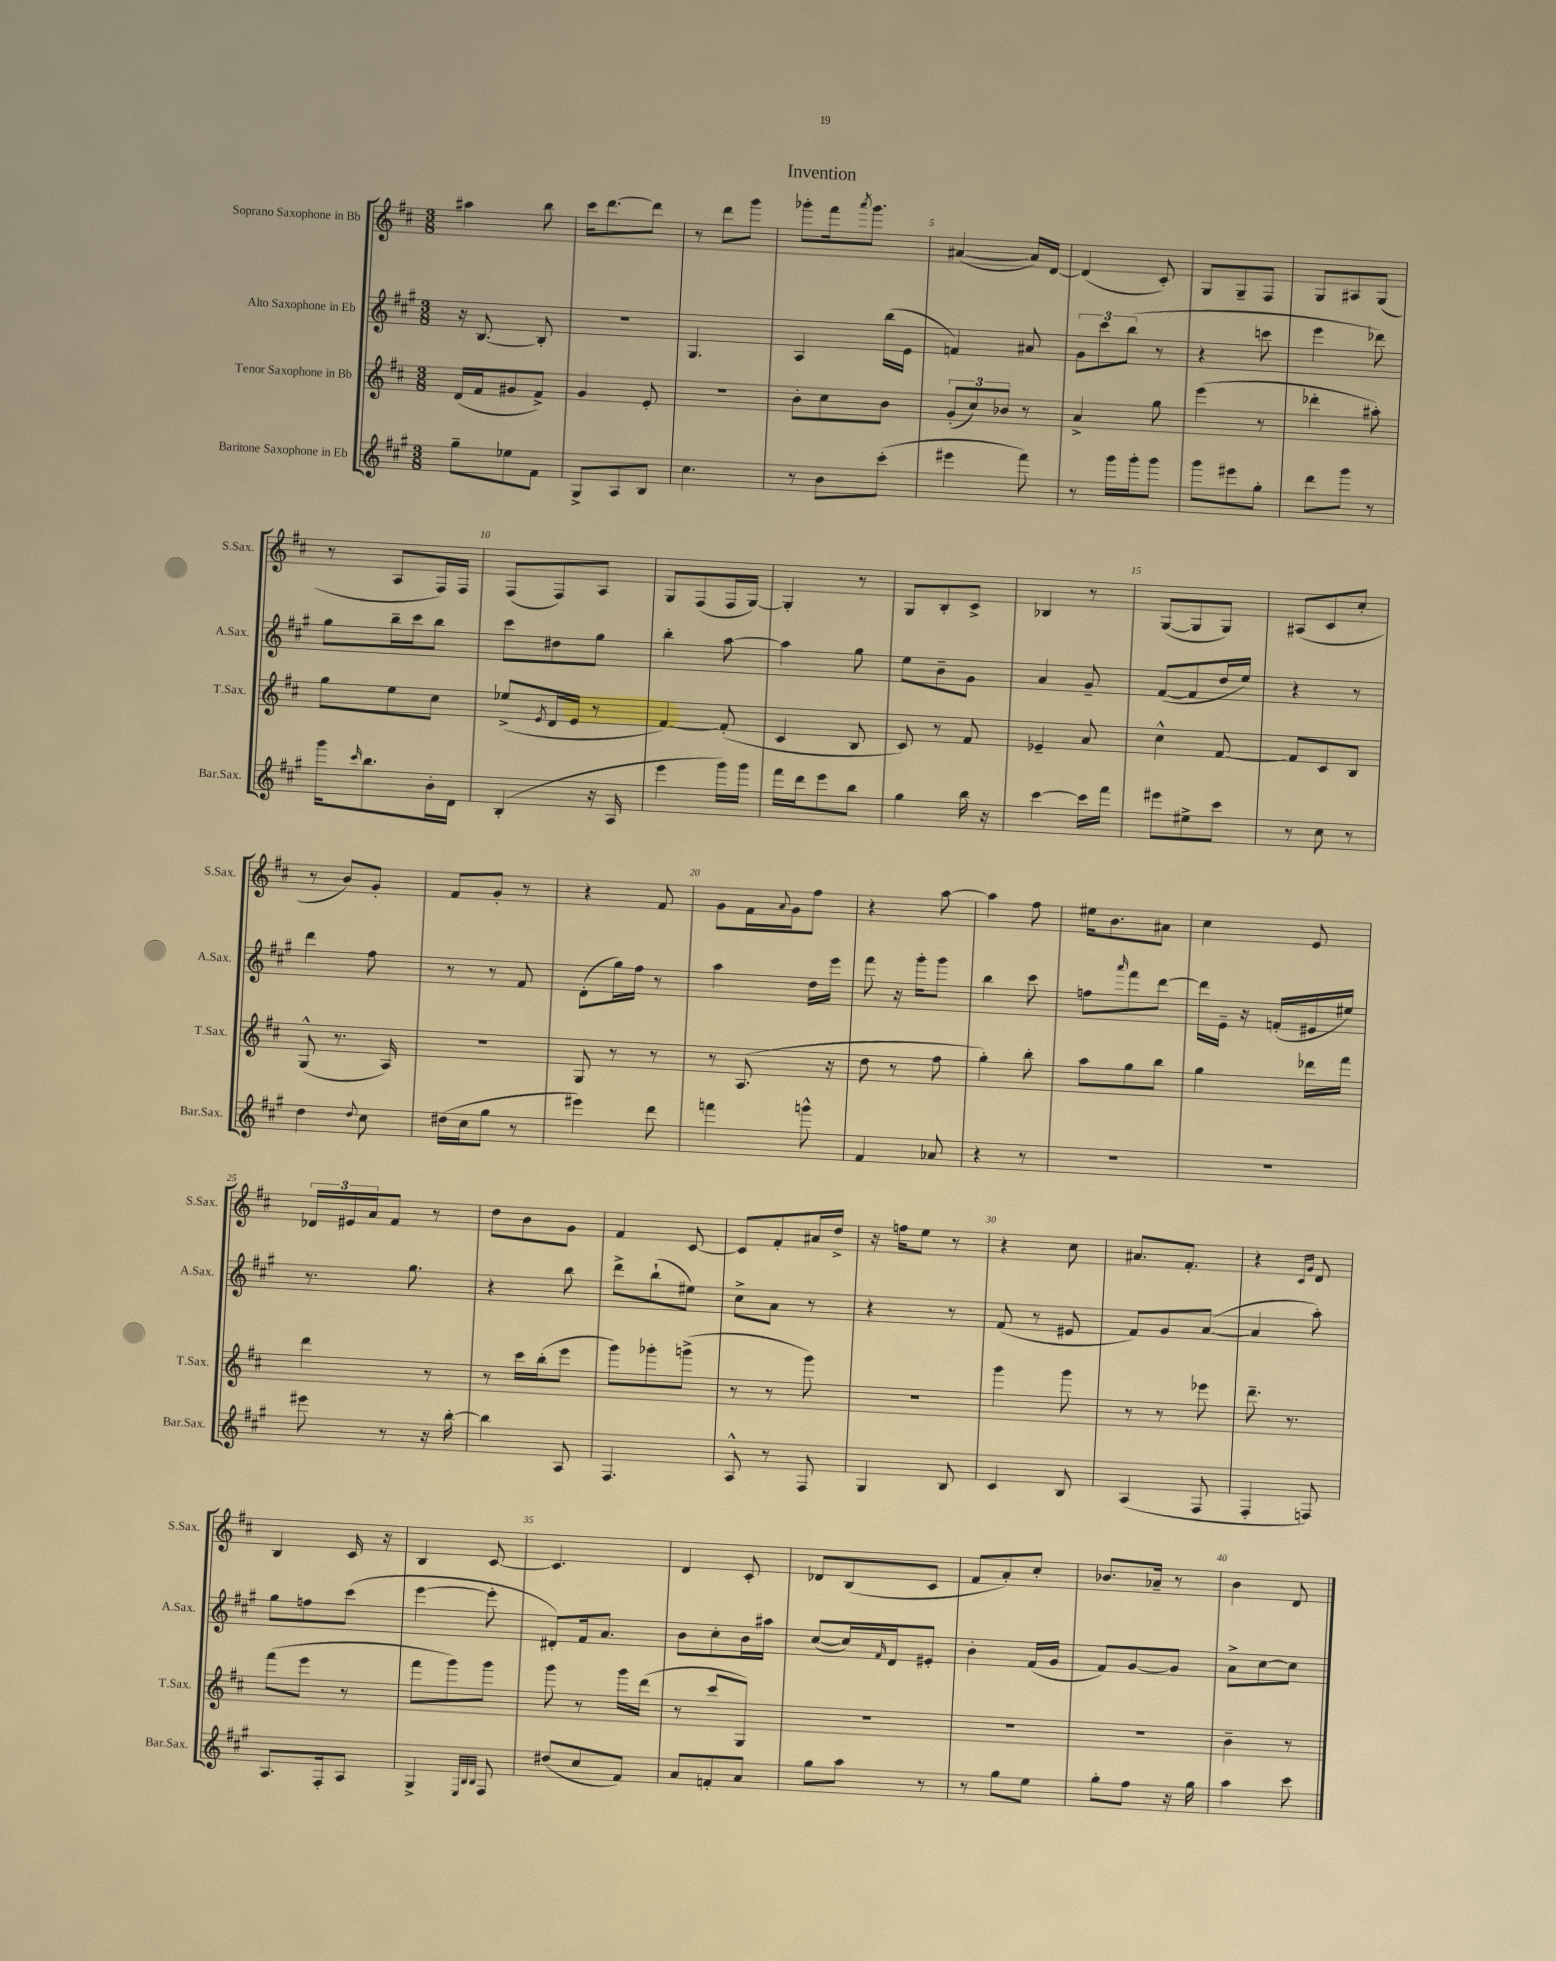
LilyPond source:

\header { title = "Invention" }
<<
\new StaffGroup <<
\new Staff = "s0" \with { instrumentName = "Soprano Saxophone in Bb" shortInstrumentName = "S.Sax." } {
    \clef treble \key d \major \numericTimeSignature \time 3/8
    ais''4 b''8 |
    cis'''16 d'''8.~ d'''8 |
    r8 d'''8 g'''8 |
    ges'''8-. fis'''16 \acciaccatura { a'''8 } ges'''8. |
    ais'4~( ais'16) d'16~ |
    d'4( cis'8-.) |
    g8 g8-- fis8 |
    g8 ais8 g8( |
    r8 a8 fis16) fis16 |
    fis8( fis8) a8 |
    g8 fis8( fis16 g16~) |
    g4-. r8 |
    g8 b8-. cis'8-> |
    bes4 r8 |
    g8~( g8 g8) |
    ais8( cis'8 cis''8-. |
    r8 b'8) g'8-. |
    fis'8 g'8-. r8 |
    r4 fis'8 |
    g'8 fis'16 \appoggiatura { a'8 } g'16 fis''8 |
    r4 a''8~ |
    a''4 fis''8 |
    eis''16 b'8. ais'8 |
    cis''4 e'8 |
    \tuplet 3/2 { des'16 eis'16 a'16 } fis'8 r8 |
    d''8 b'8 g'8 |
    fis'4 cis'8~ |
    cis'8 fis'8-. ais'16 d''16-> |
    r16 f''16 e''8 r8 |
    r4 cis''8 |
    ais'8. fis'8.-. |
    r4 \grace { cis'16 g'16 } d'8 |
    b4 cis'16 r16 |
    b4 cis'8~ |
    cis'4. |
    d'4 cis'8-. |
    des'8 b8( cis'8 |
    fis'8 a'8-.) cis''8-. |
    bes'8. aes'16-- r8 |
    b'4 d'8 \bar "|." |
}
\new Staff = "s1" \with { instrumentName = "Alto Saxophone in Eb" shortInstrumentName = "A.Sax." } {
    \clef treble \key a \major \numericTimeSignature \time 3/8
    r16 b8.~ b8-. |
    R4. |
    gis4. |
    a4 b''16( e'16 |
    f'4) ais'8 |
    \tuplet 3/2 { gis'8 cis'''8 b''8( } r8 |
    r4 c'''8 |
    e'''4 des'''8) |
    gis''8 b''16-- cis'''16 b''8 |
    cis'''8 dis''8 gis''8 |
    b''4-. a''8~ |
    a''4 gis''8 |
    e''8 b'8-- gis'8 |
    a'4 gis'8-- |
    fis'8~( fis'8 d''16 e''16) |
    r4 r8 |
    d'''4 fis''8 |
    r8 r8 fis'8 |
    d'8-.( gis''16) fis''16 r8 |
    a''4 d''16 e'''16 |
    fis'''8 r16 gis'''16-. gis'''8 |
    b''4 cis'''8 |
    f''8 \grace { a'''16 } fis'''8 d'''8~ |
    d'''16 e'16-- r16 f'16-.( eis'16 eis''16) |
    r8. gis''8. |
    r4 b''8 |
    d'''8-> b''8-!( eis''8) |
    cis''8-> a'8 r8 |
    r4 r8 |
    fis'8( r8 eis'8 |
    fis'8) gis'8 a'8~( |
    a'4 a''8-.) |
    gis''8 f''8 cis'''8( |
    e'''4~ e'''8-. |
    dis'8-.) fis'16 a'8. |
    b'8 cis''8-. b'16 ais''16 |
    cis''8~( cis''16) \grace { fis'16 } d'16 eis'8-. |
    b'4-. fis'16( gis'16 |
    fis'8) gis'8~ gis'8 |
    a'8-> cis''8~ cis''8 \bar "|." |
}
\new Staff = "s2" \with { instrumentName = "Tenor Saxophone in Bb" shortInstrumentName = "T.Sax." } {
    \clef treble \key d \major \numericTimeSignature \time 3/8
    d'16( fis'16 gis'8 fis'8->) |
    g'4 e'8-. |
    R4. |
    b'8-. cis''8 b'8 |
    \tuplet 3/2 { g'8-.( cis''8) bes'8 } r8 |
    a'4-> g''8 |
    e'''4( r8 |
    des'''4-. ais''8-.) |
    g''8 e''8 cis''8 |
    ees''8->( \acciaccatura { e'8 } d'16 e'16 r8 |
    fis'4~) fis'8-.( |
    cis'4 b8 |
    cis'8) r8 fis'8 |
    ees'4-- a'8 |
    cis''4-^ fis'8~ |
    fis'8 cis'8 b8 |
    g8-^( r8. a16) |
    R4. |
    g8 r8 r8 |
    r8 a8.( r16 |
    d''8 r8 fis''8 |
    g''4-.) b''8-. |
    a''8 g''8 b''8 |
    g''4 des'''16 fis'''16 |
    d'''4 r8 |
    r8 cis'''16 b''16-.( e'''8 |
    g'''8) ges'''8-. g'''8->( |
    r8 r8 g'''8) |
    r4. |
    g'''4 g'''8 |
    r8 r8 ees'''8 |
    d'''8.-- r8. |
    fis'''8( e'''8 r8 |
    fis'''8 g'''8) g'''8 |
    g'''8 r8 g'''16 d'''16( |
    r8 cis'''8 g8) |
    R4. |
    R4. |
    R4. |
    b'4-- r8 \bar "|." |
}
\new Staff = "s3" \with { instrumentName = "Baritone Saxophone in Eb" shortInstrumentName = "Bar.Sax." } {
    \clef treble \key a \major \numericTimeSignature \time 3/8
    gis''8-- ees''8 fis'8 |
    gis8-> a8 b8 |
    cis''4. |
    r8 b'8 cis'''8-.( |
    eis'''4 fis'''8) |
    r8 gis'''16 gis'''16-. gis'''8 |
    gis'''8 eis'''8 gis''8-. |
    d'''8 gis'''8 r8 |
    gis'''16 \grace { cis'''16 } b''8. b'16-. d'16 |
    b4-.( r16 a16 |
    e'''4 gis'''16) gis'''16 |
    fis'''16 d'''16 e'''8 b''8 |
    gis''4 b''16 r16 |
    cis'''4~ cis'''16 fis'''16 |
    eis'''8 eis''8-> cis'''8 |
    r8 cis''8 r8 |
    d''4 \appoggiatura { d''8 } cis''8 |
    dis''16( cis''16 gis''8 r8 |
    eis'''4) d'''8 |
    f'''4 g'''8-^ |
    fis'4 aes'8 |
    r4 r8 |
    R4. |
    R4. |
    eis'''8 r8 r16 b''16~-. |
    b''4 a8 |
    fis4. |
    a8-^ r8 fis8 |
    gis4 b8 |
    cis'4 b8 |
    a4( fis8 |
    fis4-. f8) |
    a8. fis16-. a8 |
    gis4-> \grace { e32 b32 b32 } fis8 |
    dis''8( cis''8 fis'8) |
    a'8 f'8-. a'8 |
    gis''8 a''8 r8 |
    r8 gis''8 e''8 |
    gis''8-. fis''8 r16 gis''16 |
    a''4 cis'''8 \bar "|." |
}
>>
>>
\layout { \context { \Score \override BarNumber.break-visibility = ##(#f #t #t) barNumberVisibility = #(every-nth-bar-number-visible 5) } }
